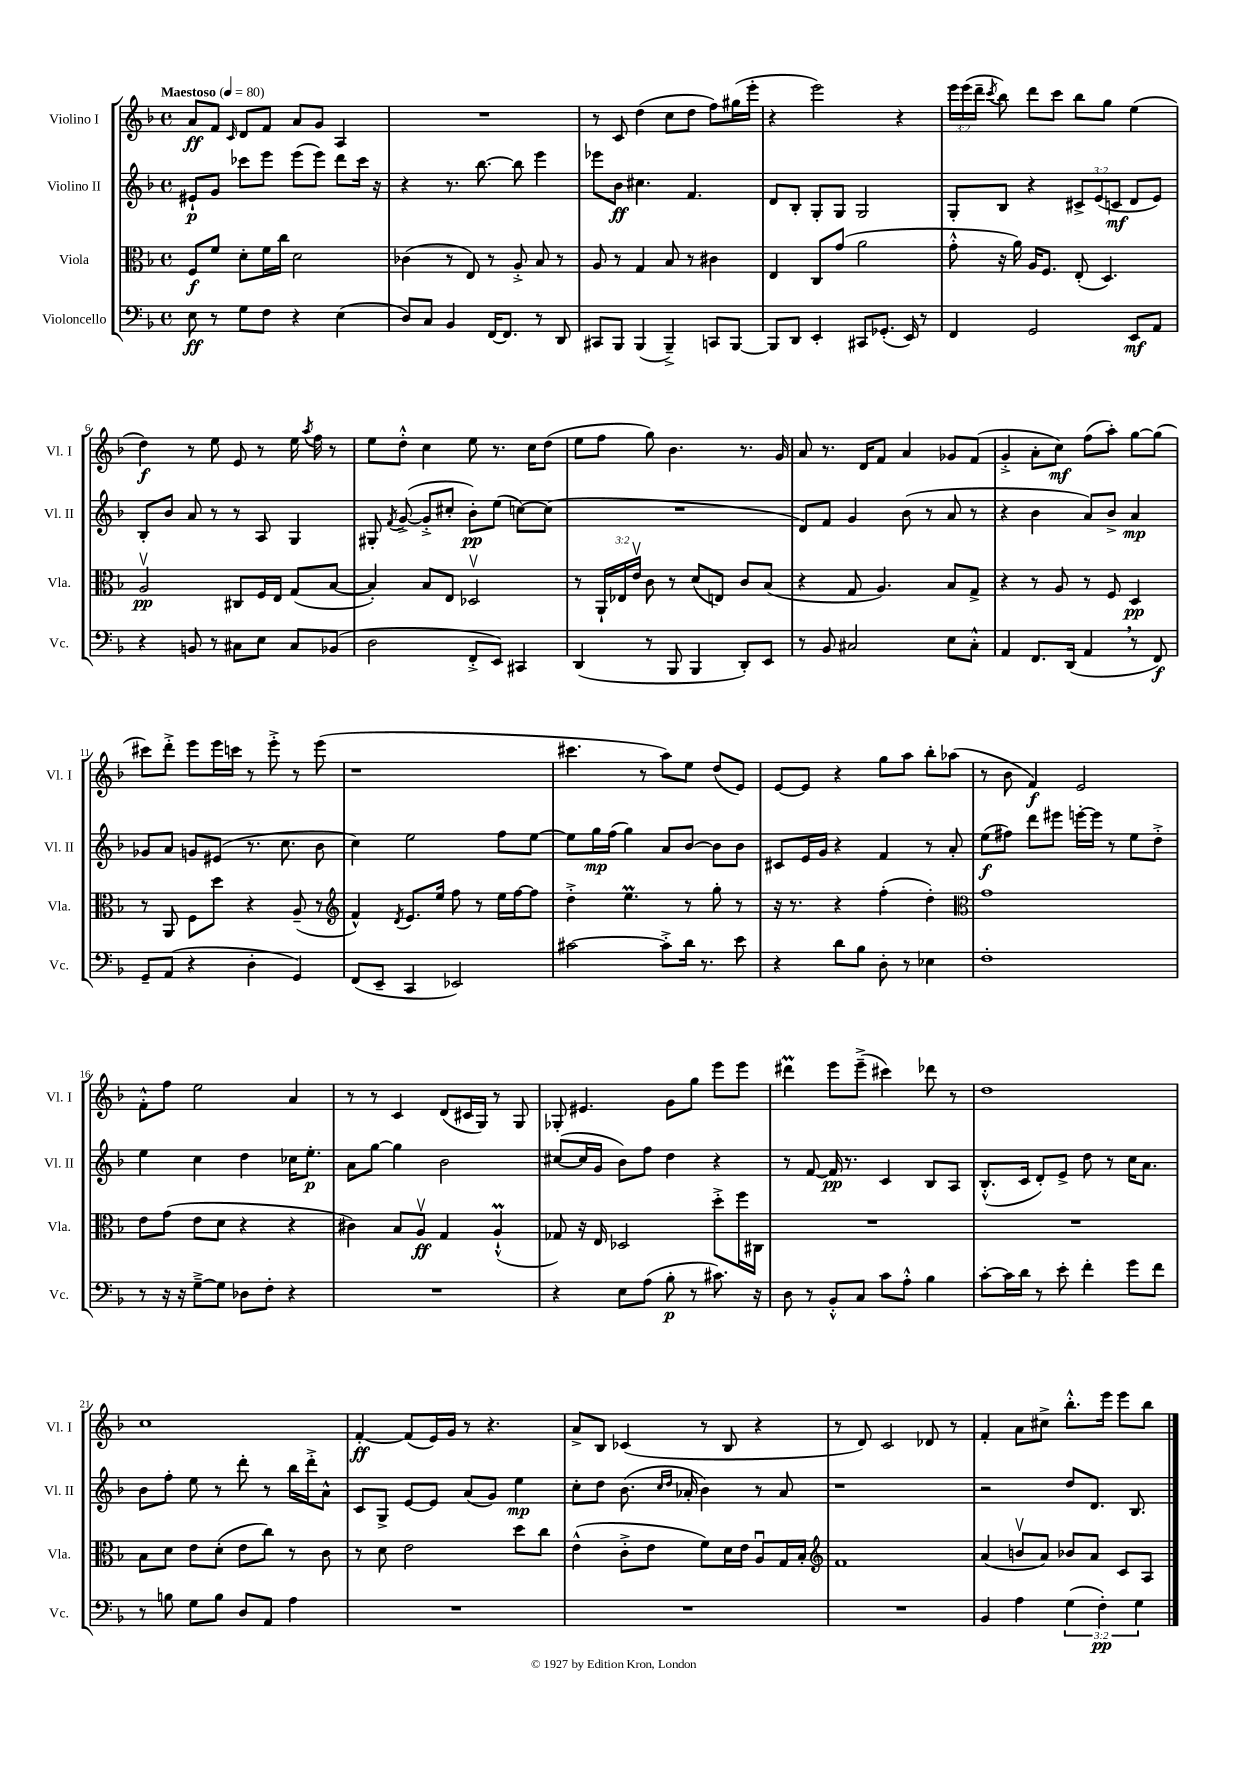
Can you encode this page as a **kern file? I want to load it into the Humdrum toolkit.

**kern	**kern	**kern	**kern
*staff4	*staff3	*staff2	*staff1
*clefF4	*clefC3	*clefG2	*clefG2
*k[b-]	*k[b-]	*k[b-]	*k[b-]
*M4/4	*M4/4	*M4/4	*M4/4
*met(c)	*met(c)	*met(c)	*met(c)
*MM80	*MM80	*MM80	*MM80
8E	8F	8e#`	8a
8r	8f	8g	8f
.	.	.	16qqc
8G	8d'	8ccc-	8d
8F	16f	8eee	8f
.	16cc	.	.
4r	2d	(8eee	8a
.	.	8eee)	8g
(4E	.	8ddd	4A
.	.	16ccc-	.
.	.	16r	.
=	=	=	=
8D)	(4c-	4r	1r
8C	.	.	.
4BB-	8r	8.r	.
.	8E)	.	.
.	.	[8.bb-	.
[16FF	8r	.	.
8.FF]	.	.	.
.	8A'^	8bb-]	.
8r	8B-	4eee	.
8DD	8r	.	.
=	=	=	=
8CC#	8A	8eee-	8r
8BBB-	8r	8b-	8c
(4BBB-	4G	4.cc#	(4dd
4BBB-~^)	8B-	.	8cc
.	8r	4.f	8dd
8CC	4c#	.	8ff)
[8BBB-	.	.	(16gg#
.	.	.	16eee'
=	=	=	=
8BBB-]	4E	8d	4r
8DD	.	8B-'	.
4EE'	8C	8G'	2eee)
.	(8g	8G	.
8CC#	2a	2G	.
(8.GG-'	.	.	.
.	.	.	4r
16EE)	.	.	.
8r	.	.	.
=	=	=	=
4FF	8g'^^	8G'	24eee
.	.	.	(24eee
.	.	.	24ddd~
.	.	.	8qccc
.	16r	8B-	8bb-)
.	16a)	.	.
2GG	16A	4r	8ddd
.	8.F	.	.
.	.	.	8ccc
.	(8E'	12c#^	8bb-
.	.	(12e	.
.	4.D)	.	8gg
.	.	12c	.
8EE	.	8d	(4ee
8AA	.	8e)	.
=	=	=	=
4r	2Av	8B-'	4dd)
.	.	8b-	.
8BB	.	8a	8r
8r	.	8r	8ee
8C#	8C#	8r	8e
8E	16F	8A	8r
.	16E	.	.
8C#	(8G	4G	16ee
.	.	.	8qaa
.	.	.	16ff
(8BB-	[8B-	.	8r
=	=	=	=
2D	4B-'])	8G#'	8ee
.	.	8qf	.
.	.	([8g^	8dd'^^
.	8B-	8g'^]	4cc
.	8E	8cc#'	.
8FF'^	2D-v	8b-')	8ee
8EE)	.	(8ee	8.r
4CC#	.	[8cc)	.
.	.	.	16cc
.	.	(8cc]	(8dd
=	=	=	=
(4DD	8r	1r	8ee
.	24AA`	.	8ff
.	24E-	.	.
.	24ev	.	.
8r	8c	.	8gg)
8BBB-	8r	.	4.b-
4BBB-	(8d	.	.
.	8E)	.	.
8DD')	8c	.	8.r
8EE	(8B-	.	.
.	.	.	16g
=	=	=	=
8r	4r	8d)	8a
8BB-	.	8f	8.r
2C#	8G	4g	.
.	.	.	16d
.	4.A)	.	8f
.	.	(8b-	4a
.	.	8r	.
8E	8B-	8a	8g-
8C#'^^	8G^	8r	(8f
=	=	=	=
4AA	4r	4r	4g'^
8.FF	8r	4b-	8a'
.	8A	.	8cc)
(16DD	.	.	.
4AA	8r	8a)	(8ff
.	8F	8b-^	8aa')
8r	4D	4a	[8gg
8FF)	.	.	(8gg]
=	=	=	=
8GG~	8r	8g-	8ccc#)
(8AA	8AA	8a	8ddd'^
4r	8F	8g	8eee
.	8dd	(8e#	16eee
.	.	.	16ccc
4D'	4r	8.r	8r
.	.	.	8eee'^
.	.	8.cc	.
4GG)	(8A~	.	8r
.	8r	8b-	(8eee
=	=	=	=
*	*clefG2	*	*
(8FF	4f^^)	4cc)	1r
8EE~	.	.	.
.	8qd	.	.
4CC	8.e	2ee	.
.	16ee	.	.
2EE-)	8ff	.	.
.	8r	.	.
.	16ee	8ff	.
.	[16ff	.	.
.	8ff]	[8ee	.
=	=	=	=
[2c#	4dd'^	8ee]	4.ccc#
.	.	16gg	.
.	.	(16ff	.
.	4.ee	4gg)	.
.	.	.	8r
8c#'^]	.	8a	8aa)
16d	8r	[8b-	8ee
8.r	.	.	.
.	8gg'	8b-]	(8dd
8e	8r	8b-	8e)
=	=	=	=
4r	16r	8c#	[8e
.	8.r	.	.
.	.	16e	8e]
.	.	16g	.
8d	4r	4r	4r
8B-	.	.	.
8D'	(4ff'	4f	8gg
8r	.	.	8aa
4E-	4dd')	8r	8bb-'
.	.	8a'	(8aa-
=	=	=	=
*	*clefC3	*	*
1F'	1g	(8ee	8r
.	.	8ff#)	8b-
.	.	8ddd	4f)
.	.	8eee#	.
.	.	[16eee'	2e
.	.	16eee]	.
.	.	8r	.
.	.	8ee	.
.	.	8dd'^	.
=	=	=	=
8r	8e	4ee	8f'^^
16r	(8g	.	8ff
16r	.	.	.
[8G~^	8e	4cc	2ee
8G]	8d	.	.
8D-	4r	4dd	.
8F'	.	.	.
4r	4r	16cc-	4a
.	.	8.ee'	.
=	=	=	=
1r	4c#)	8a	8r
.	.	[8gg	8r
.	8B-	4gg]	4c
.	8Av	.	.
.	4G	2b-	(8d
.	.	.	16c#
.	.	.	16G)
.	(4A`^^	.	8r
.	.	.	8G
=	=	=	=
4r	8G-)	([8cc#	8G-'
.	16r	16cc#]	4.e#
.	16E	16g	.
8E	2D-	8b-)	.
(8A	.	8ff	.
8B-'	.	4dd	8g
8r	.	.	8gg
8.c#)	8dd'^	4r	8eee
.	16ff	.	8eee
16r	16C#	.	.
=	=	=	=
8D	1r	8r	4ddd#
8r	.	[8f	.
8BB-'^^	.	16f]	8eee
.	.	8.r	.
8C	.	.	(8eee~^
8c	.	4c	4ccc#)
8A'^^	.	.	.
4B-	.	8B-	8ddd-
.	.	8A	8r
=	=	=	=
[8c'	1r	(8.B-'^^	1dd
16c]	.	.	.
16d	.	16c	.
8r	.	8d')	.
8e'	.	8e^	.
4f'	.	8dd	.
.	.	8r	.
8g	.	16cc	.
.	.	8.a	.
8f	.	.	.
=	=	=	=
8r	8B-	8b-	1cc
8B	8d	8ff'	.
8G	8e	8ee	.
8B	(8d'	8r	.
8D	8e	8ddd'	.
8AA	8cc)	8r	.
4A	8r	16bb-	.
.	.	16ddd'^	.
.	8c	8a^^	.
=	=	=	=
1r	8r	8c	[4f'
.	8d	8G^	.
.	2e	[8e	(8f]
.	.	8e]	16e)
.	.	.	16g
.	.	(8a	8r
.	.	8g)	4.r
.	8dd	4ee	.
.	8cc	.	.
=	=	=	=
1r	(4e^^	8cc'	8a^
.	.	8dd	8B-
.	8c'^	(8.b-	(4c-
.	8e	.	.
.	.	16qqcc	.
.	.	16qqdd	.
.	.	16a-'	.
.	8f)	4b-)	8r
.	16d	.	8B-
.	16e	.	.
.	8Au	8r	4r
.	16G	8a-	.
.	16B-'	.	.
=	=	=	=
*	*clefG2	*	*
1r	1f	1r	8r
.	.	.	8d)
.	.	.	2c
.	.	.	8d-
.	.	.	8r
=	=	=	=
4BB-	(4a	2r	4f'
4A	8bv	.	8a
.	8a)	.	8cc#^
(6G	8b-	8dd	8.bb-'^^
.	8a	8.d	.
6F')	.	.	.
.	.	.	16eee
.	8c	.	8eee
.	.	8.B-	.
6G	.	.	.
.	8A	.	8bb-
==	==	==	==
*-	*-	*-	*-
